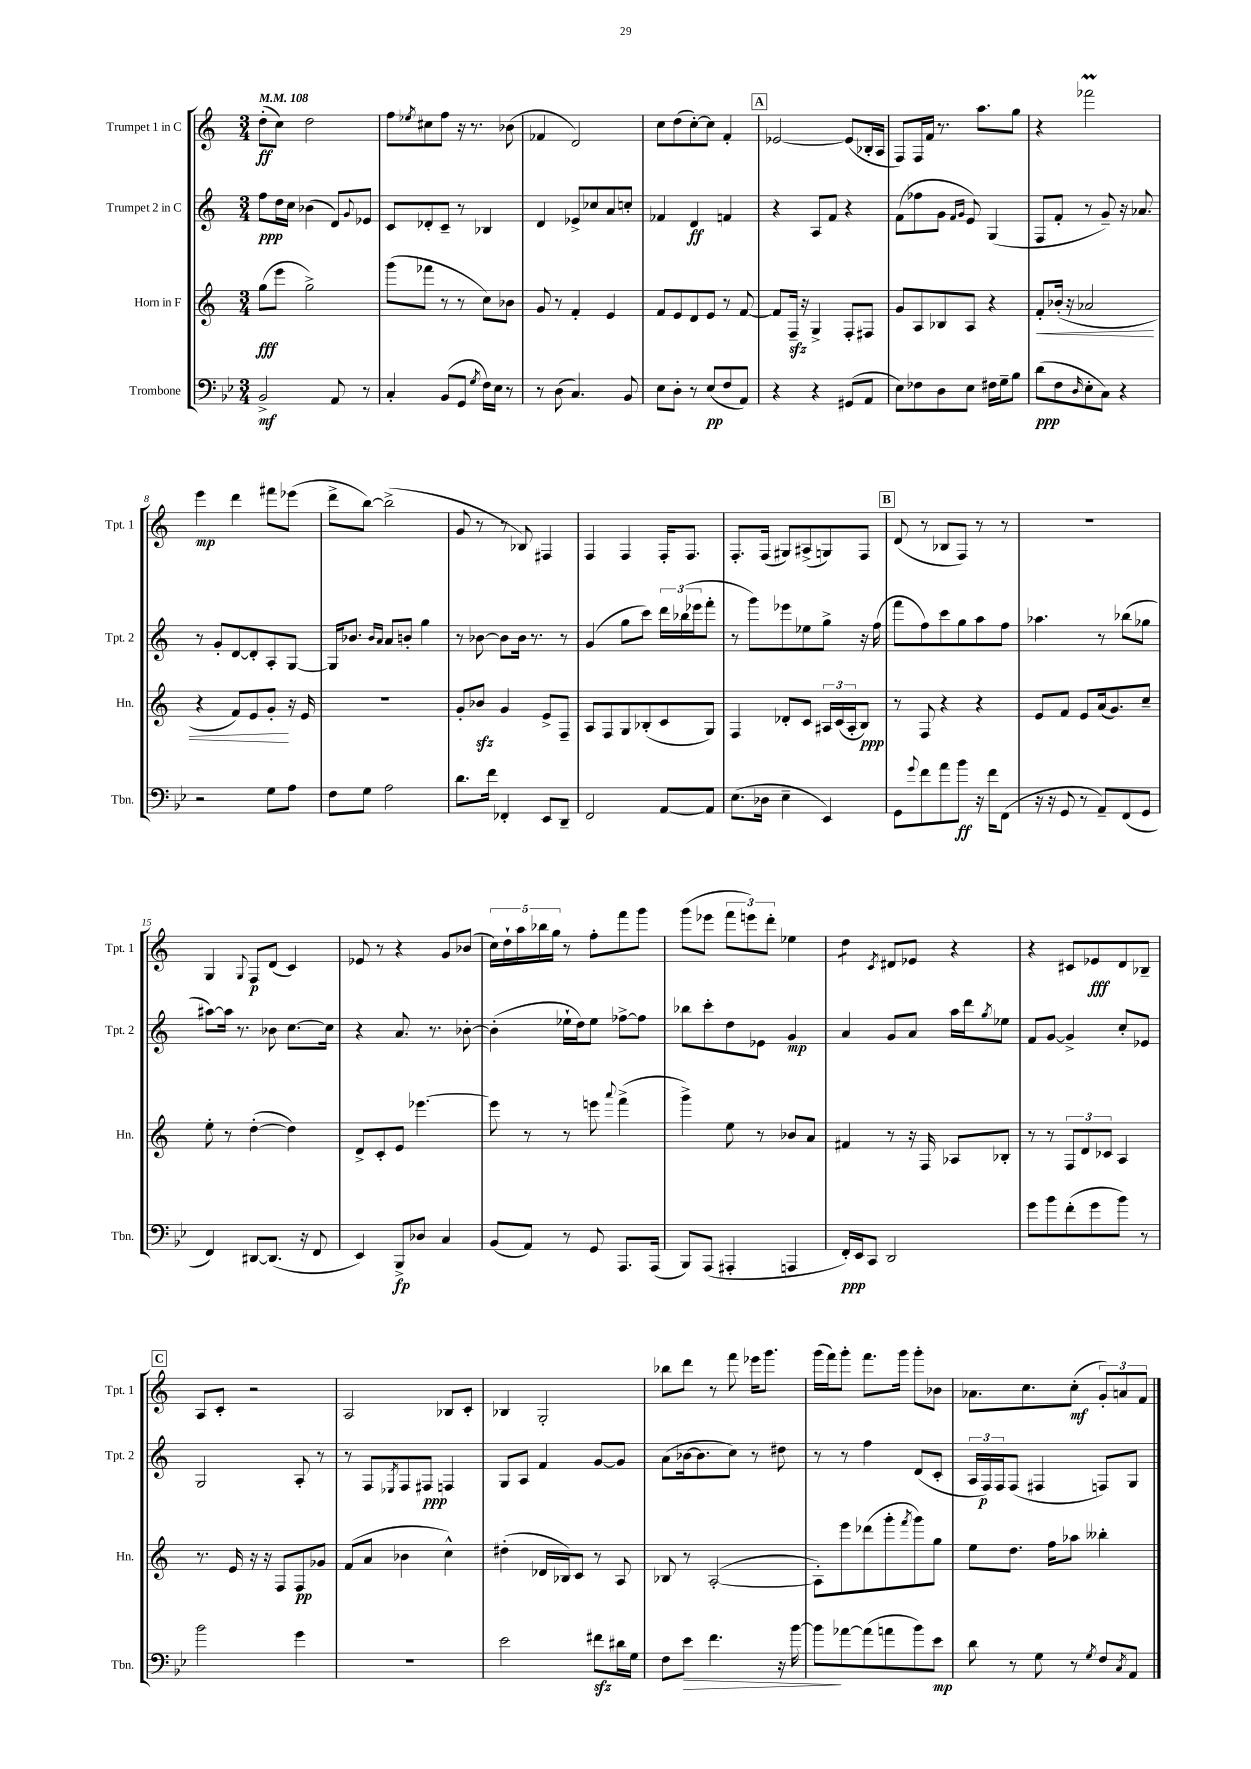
<<
\new StaffGroup <<
\new Staff = "s0" \with { instrumentName = "Trumpet 1 in C" shortInstrumentName = "Tpt. 1" } {
    \clef treble \key c \major \numericTimeSignature \time 3/4 \tempo 4 = 108
    d''8-.\ff( c''8) d''2 |
    f''8 \acciaccatura { ees''8 } cis''8 f''8 r16 r8. bes'8( |
    fes'4 d'2) |
    c''8 d''8( c''8~-.) c''8 f'4-. |
    \mark \markup { \box "A" } ees'2~ ees'8( bes16-. a16 |
    f8) f16 f'16 r8. a''8. g''8 |
    r4 fes'''2\prall |
    e'''4\mp d'''4 fis'''8 ees'''8( |
    d'''8-> b''8~) b''2->( |
    g'8 r8 r8 bes8) fis4 |
    f4 f4 f16-. f8. |
    f8.-. f16( gis8) ais8->( g8) f8 |
    \mark \markup { \box "B" } d'8( r8 bes8 f8) r8 r8 |
    R2. |
    g4 \appoggiatura { g8 } f8\p d'8( c'4) |
    ees'8 r8 r4 g'8 bes'8( |
    \tuplet 5/4 { c''16) d''16-! a''16 bes''16 g''16 } r8 f''8-. f'''8 g'''8 |
    g'''8( ees'''8 \tuplet 3/2 { f'''8 e'''8) d'''8-. } ees''4 |
    d''4:8 \acciaccatura { c'8 } dis'8 ees'8 r4 |
    r4 cis'8 ees'8\fff d'8 bes8-- |
    \mark \markup { \box "C" } a8 c'8-. r2 |
    a2 bes8 c'8-. |
    bes4 g2-. |
    bes''8 d'''8 r8 f'''8 ees'''16 g'''8. |
    g'''16( f'''16) g'''8-. f'''8. g'''16 g'''8-. bes'8 |
    aes'8. c''8. c''8-.\mf( \tuplet 3/2 { g'8-.) a'8 f'8 } \bar "|." |
}
\new Staff = "s1" \with { instrumentName = "Trumpet 2 in C" shortInstrumentName = "Tpt. 2" } {
    \clef treble \key c \major \numericTimeSignature \time 3/4
    f''8\ppp d''16 c''16 bes'4( d'8) \appoggiatura { g'8 } ees'8 |
    c'8 des'8-. c'8-- r8 bes4 |
    d'4 ees'8-> ces''8 a'8 c''8-. |
    fes'4 d'4\ff f'4 |
    \mark \markup { \box "A" } r4 a8 f'8 r4 |
    f'8( fes''8 g'8 \grace { f'16 g'16 } e'8) g4( |
    f8 f'8-. r8 g'8--) r16 aes'8. |
    r8 g'8-. d'8~ d'8-. a8-. g8~ |
    g16 bes'8. \grace { bes'16 a'16 } a'8 b'8-. g''4 |
    r8 bes'8~ bes'8 bes'16 r8. r8 |
    g'4( g''8 c'''8) \tuplet 3/2 { d'''16 bes''16( ees'''16 } f'''8-. |
    r8 g'''8) ees'''8 ees''8 g''8-> r16 f''16( |
    \mark \markup { \box "B" } f'''8 f''8) c'''8 g''8 a''8 f''8 |
    aes''4. r8 bes''8( ges''8 |
    ais''8~) ais''16 r8. bes'8 c''8.~ c''16 |
    r4 a'8. r8. bes'8~-. |
    bes'4-.( ees''16-! d''16) ees''8 fes''8~-> fes''8 |
    bes''8 c'''8-. d''8 ees'8 g'4\mp |
    a'4 g'8 a'8 a''16 d'''16 \acciaccatura { g''8 } ees''8 |
    f'8 g'8~ g'4-> c''8-. ees'8 |
    \mark \markup { \box "C" } g2 a8-. r8 |
    r8 f8 \acciaccatura { ees8 } f8 fis8\ppp f4 |
    g8 a8 f'4 g'8~ g'8 |
    a'8( bes'16~ bes'8. c''8) r8 dis''8 |
    r8 r8 f''4 d'8( c'8-. |
    \tuplet 3/2 { a16 f16\p) f16 } f8( fis4 f8) g8 \bar "|." |
}
\new Staff = "s2" \with { instrumentName = "Horn in F" shortInstrumentName = "Hn." } {
    \clef treble \key c \major \numericTimeSignature \time 3/4
    g''8\fff( e'''8 g''2->) |
    g'''8( fes'''8 r8 r8 c''8) bes'8 |
    g'8 r8 f'4-. e'4 |
    f'8 e'8 d'8 e'8 r8 f'8~ |
    \mark \markup { \box "A" } f'8 f16--\sfz r16 g4-> f8-. fis8 |
    g'8 a8 bes8 a8 r4 |
    f'8-.\< bes'16-.( r16 aes'2 |
    r4 f'8) e'8 g'8-.\! r16 e'16 |
    R2. |
    g'8-. bes'8\sfz g'4 e'8-> f8-- |
    a8 f8 g8 bes8-.( c'8 g8) |
    f4 des'8-. c'8 \tuplet 3/2 { ais16 c'16( ais16-. } b8\ppp) |
    \mark \markup { \box "B" } r8 f8 r4 r4 |
    e'8 f'8 e'8 a'16( g'8.) c''8-- |
    e''8-. r8 d''4~-.( d''4) |
    d'8-> c'8-. e'8 ees'''4.~ |
    ees'''8 r8 r8 e'''8 \appoggiatura { a'''8 } f'''4->( |
    g'''4->) e''8 r8 bes'8 a'8 |
    fis'4 r8 r16 f16 aes8 bes8-. |
    r8 r8 \tuplet 3/2 { f8 d'8 ces'8 } a4 |
    \mark \markup { \box "C" } r8. e'16 r16 r16 f8 f8\pp ges'8 |
    f'8( a'8 bes'4 c''4-^) |
    dis''4-.( des'16 bes16) c'8 r8 a8 |
    bes8 r8 a2~-.( |
    a8-.) e'''8 des'''8( g'''8-. \acciaccatura { f'''8 } g'''8) g''8 |
    e''8 d''8. f''16 aes''8 beses''4-. \bar "|." |
}
\new Staff = "s3" \with { instrumentName = "Trombone" shortInstrumentName = "Tbn." } {
    \clef bass \key bes \major \numericTimeSignature \time 3/4
    bes,2->\mf a,8 r8 |
    c4-. bes,8( g,8 \acciaccatura { g8 } f16) ees16 r8 |
    r8 d8( c4.) bes,8 |
    ees8 d8-. r8 ees8\pp( f8 a,8) |
    \mark \markup { \box "A" } r4 r4 gis,8( a,8 |
    ees8) fes8 d8 ees8 fis16 g16-- bes8 |
    d'8\ppp( f8 \grace { d16 } ees8-. c8) r4 |
    r2 g8 a8 |
    f8 g8 a2 |
    d'8. f'16 fes,4-. ees,8 d,8-- |
    f,2 a,8~ a,8 |
    ees8.( des16 ees4-- ees,4) |
    \mark \markup { \box "B" } g,8 \appoggiatura { g'8 } f'8 a'8 bes'8\ff r16 f'16 f,8( |
    r16 r16 g,8 r8 a,8--) f,8( g,8 |
    f,4) dis,8~ dis,8.( r16 f,8 |
    ees,4) bes,,8->\fp des8 c4 |
    bes,8( a,8) r8 g,8 a,,8. a,,16( |
    bes,,8) a,,8( ais,,4-. a,,4 |
    f,16-.\ppp) ees,16 c,8 d,2 |
    g'8 bes'8 f'8-.( g'8 bes'8) r8 |
    \mark \markup { \box "C" } bes'2 g'4 |
    R2. |
    ees'2 fis'8\sfz dis'16 g16 |
    f8 ees'8\> f'4. r16 bes'16~ |
    bes'8\! aes'8~ aes'8( a'8 bes'8) ees'8\mp |
    d'8 r8 g8 r8 \acciaccatura { g8 } f8 \acciaccatura { c8 } a,8 \bar "|." |
}
>>
>>
